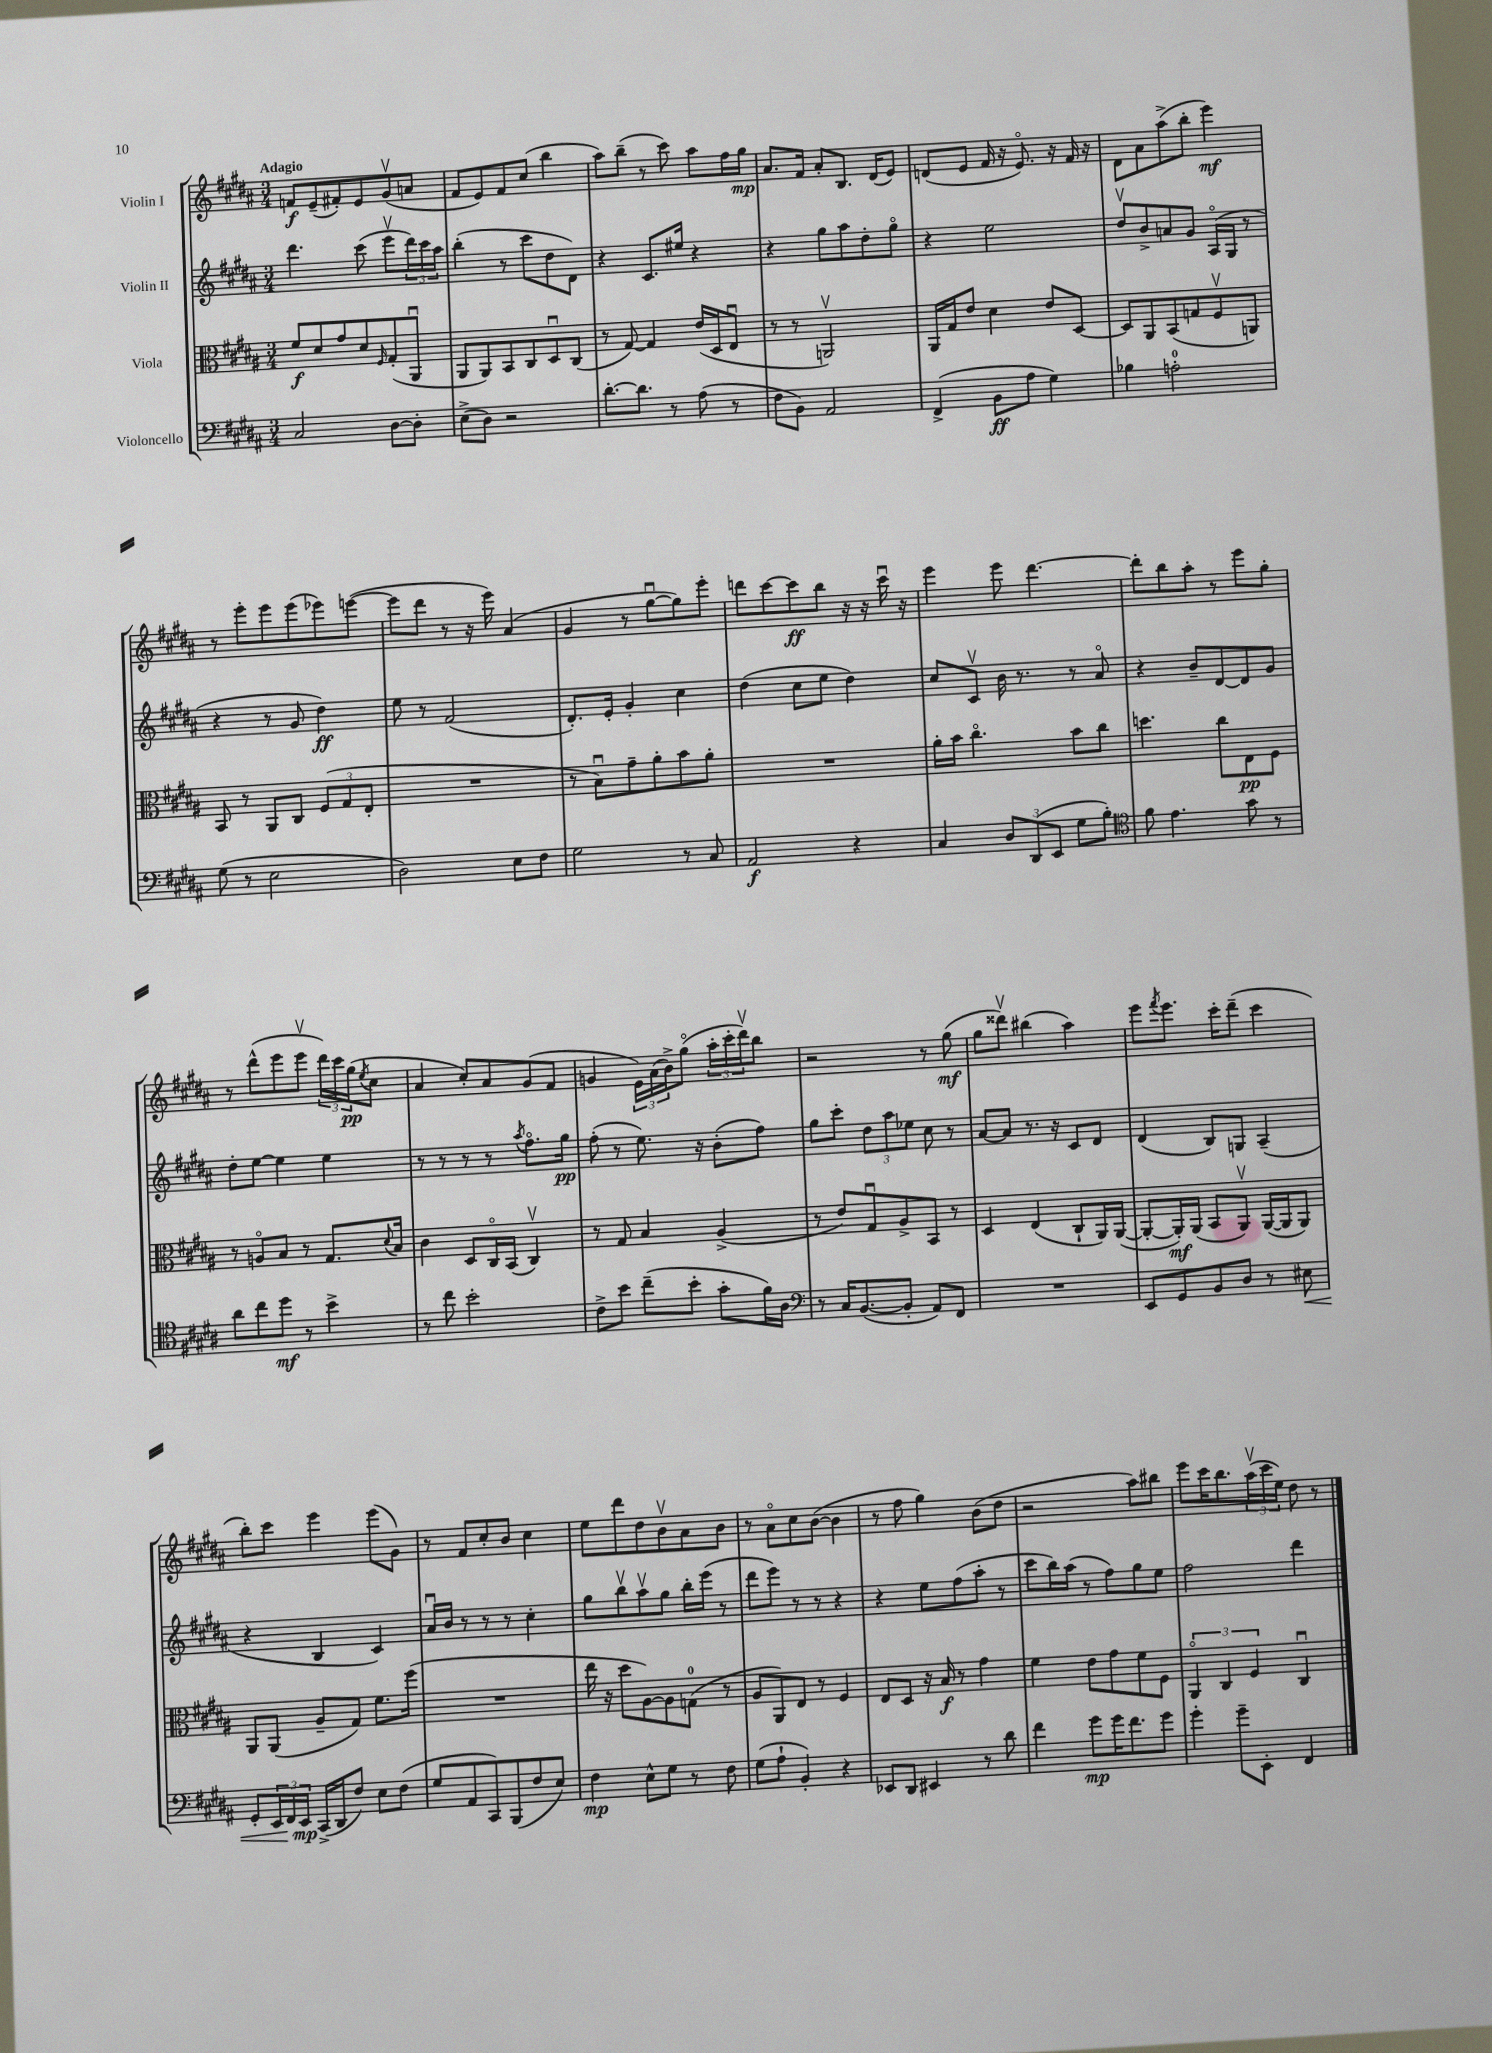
<<
\new StaffGroup <<
\new Staff = "s0" \with { instrumentName = "Violin I" } {
    \clef treble \key b \major \numericTimeSignature \time 3/4 \tempo "Adagio"
    f'8\f e'8--( fis'8-.) e'8 gis'8\upbow( a'8 |
    fis'8 e'8) fis'8 cis''8( b''4 |
    ais''8) b''8--( r8 cis'''8) ais''8 fis''16 gis''16\mp |
    ais'8. fis'16 ais'8-. b8. dis'16( e'8) |
    d'8( e'8 fis'16 r16 e'8.\flageolet) r16 fis'16 r16 |
    dis'8 ais'8 ais''8->( b''8-. e'''4\mf) |
    r8 e'''8-. e'''8 e'''8( ees'''8) e'''8~( |
    e'''8 dis'''8 r8 r16 e'''16) ais'4( |
    gis'4 r8 gis''8~\downbow gis''8) e'''8-. |
    d'''8 cis'''8~ cis'''8\ff b''8 r16 r16 cis'''16\downbow r16 |
    e'''4 e'''8 dis'''4.~ |
    dis'''8-. b''8 ais''8-. r8 e'''8 gis''8-. |
    r8 dis'''8-^( e'''8 e'''8\upbow \tuplet 3/2 { dis'''16) cis'''16 gis''16\pp( } \acciaccatura { e''8 } cis''8 |
    ais'4 cis''8-.) ais'8 gis'8( fis'8 |
    g'4 \tuplet 3/2 { e'16) ais'16( b'16->) } gis''8\flageolet( \tuplet 3/2 { ais''16-. cis'''16-. dis'''16\upbow) } b''8 |
    r2 r8 gis''8\mf( |
    gis''8 disis'''8\upbow) bis''4( ais''4) |
    e'''8 \acciaccatura { fis'''8 } e'''8. cis'''16-. dis'''8--( cis'''4 |
    b''8-.) cis'''8 e'''4 e'''8( gis'8) |
    r8 fis'8 cis''8-. b'8 cis''4 |
    e''8 dis'''8 dis''8 b'8\upbow ais'8 b'8 |
    r8 ais'8\flageolet cis''8 b'8~( b'4 |
    r8 fis''8 gis''4) b'8( dis''8 |
    r2 ais''8) bis''8 |
    e'''8 cis'''16 b''8. \tuplet 3/2 { ais''16\upbow( cis'''16 e''16) } dis''8 r8 \bar "|." |
}
\new Staff = "s1" \with { instrumentName = "Violin II" } {
    \clef treble \key b \major \numericTimeSignature \time 3/4
    dis'''4. cis'''8( e'''8\upbow \tuplet 3/2 { dis'''16) cis'''16 ais''16 } |
    b''4-.( r8 cis'''8 dis''8 dis'8) |
    r4 cis'8. eis''16 r4 |
    r4 gis''8 ais''8 dis''8-. gis''8\flageolet |
    r4 e''2 |
    dis''8\upbow b'8-> a'8 gis'8 ais16\flageolet( gis16 r8 |
    r4 r8 gis'8 dis''4\ff) |
    e''8 r8 fis'2( |
    dis'8.-.) e'16-. gis'4-. cis''4 |
    dis''4( cis''8 e''8 dis''4) |
    cis''8 cis'8\upbow b'16 r8. r8 ais'8\flageolet |
    r4 b'8-- dis'8~ dis'8 gis'8 |
    dis''8-. e''8~ e''4 e''4 |
    r8 r8 r8 r8 \acciaccatura { ais''8 } fis''8.\flageolet gis''16\pp |
    fis''8-.( r8 e''8.) r16 b'8-.( fis''8) |
    gis''8 cis'''8-. \tuplet 3/2 { dis''8 ais''8 ees''8 } cis''8 r8 |
    ais'8~ ais'8 r8. r16 cis'8 dis'8 |
    dis'4( b8) g8 ais4--( |
    r4 b4 cis'4) |
    ais'16\downbow b'16 r8 r8 r8 cis''4-. |
    gis''8 b''8\upbow ais''8\upbow gis''8 b''16-. e'''16( r8 |
    dis'''8 e'''8) r8 r8 r4 |
    r4 e''8 fis''8( ais''8-. r8 |
    cis'''8 b''16) ais''16( r8 fis''8) gis''8 e''8 |
    fis''2 dis'''4 \bar "|." |
}
\new Staff = "s2" \with { instrumentName = "Viola" } {
    \clef alto \key b \major \numericTimeSignature \time 3/4
    fis'8\f dis'8 gis'8 dis'8 \grace { fis16 } gis8-.( ais,8\downbow |
    ais,8 ais,8) b,8 cis8 dis8\downbow cis8( |
    r8 gis8~) gis4 e'16( dis16 e8\downbow |
    r8 r8 a,2\upbow) |
    ais,16 gis16 e'8 dis'4 e'8 dis8~ |
    dis8 ais,8 b,8( g8 fis8\upbow a,8) |
    b,8 r8 ais,8 cis8 \tuplet 3/2 { fis8( gis8 e8-. } |
    R2. |
    r8 b8\downbow) gis'8-- ais'8-. b'8 ais'8-. |
    R2. |
    ais'16-. b'16 cis''4.\flageolet b'8 cis''8 |
    d''4. cis''8 e8\pp fis8 |
    r8 a8\flageolet b8 r8 gis8. \appoggiatura { dis'8 } b16 |
    cis'4 dis8 cis16\flageolet b,16( cis4\upbow) |
    r8 gis8 b4 ais4->( |
    r8 e'8) gis8\downbow ais8-> b,8 r8 |
    dis4 e4( cis8-! ais,16) ais,16~( |
    ais,8~-. ais,16-.\mf) ais,16( b,8 ais,8\upbow) ais,16~( ais,16 ais,8) |
    ais,8 ais,8( ais8-- gis8) fis'8. fis''16( |
    R2. |
    e''16 r16 dis''8 ais8~) ais8 g8-0( r8 |
    ais8 ais,8) e8 r8 fis4 |
    e8 dis8 r16 b16\f r8 gis'4 |
    fis'4 e'8 gis'8 fis'8 fis8 |
    \tuplet 3/2 { ais,4\flageolet cis4 fis4 } cis4\downbow \bar "|." |
}
\new Staff = "s3" \with { instrumentName = "Violoncello" } {
    \clef bass \key b \major \numericTimeSignature \time 3/4
    cis2 dis8~ dis8-. |
    e8->( dis8) r2 |
    dis'8.~-. dis'8. r8 ais8( r8 |
    fis8 b,8) ais,2 |
    fis,4->( b,8\ff ais8 gis4) |
    bes4 a2-0-. |
    gis8( r8 e2 |
    dis2) e8 fis8 |
    gis2 r8 cis8 |
    ais,2\f r4 |
    cis4 \tuplet 3/2 { dis8 dis,8( e,8 } gis8 b8-.) |
    \clef tenor fis'8 e'4. gis'8 r8 |
    ais'8 cis''8 dis''8\mf r8 b'4-> |
    r8 cis''8 b'2-. |
    cis'8-> b'8 cis''8--( b'8-. gis'8-. fis'16) ais16 |
    \clef bass r8 cis16 b,8.~( b,8-. ais,8) fis,8 |
    R2. |
    e,8 gis,8 b,8 dis8 r8 eis8\< |
    gis,8-. \tuplet 3/2 { e,16 fis,16 e,16\mp\! } cis,16->( dis,16 fis8) e8 fis8( |
    gis8 ais,8 cis,8) b,,8( fis8 e8) |
    fis4\mp e8-^ gis8 r8 fis8 |
    gis8( ais8-! b,4-.) r4 |
    ees,8 dis,8 eis,4 r8 dis'8 |
    fis'4 gis'8\mp gis'16 fis'8. gis'8 |
    gis'4-. gis'8-- e,8-. fis,4 \bar "|." |
}
>>
>>
\layout { \context { \Score \remove "Bar_number_engraver" } }
